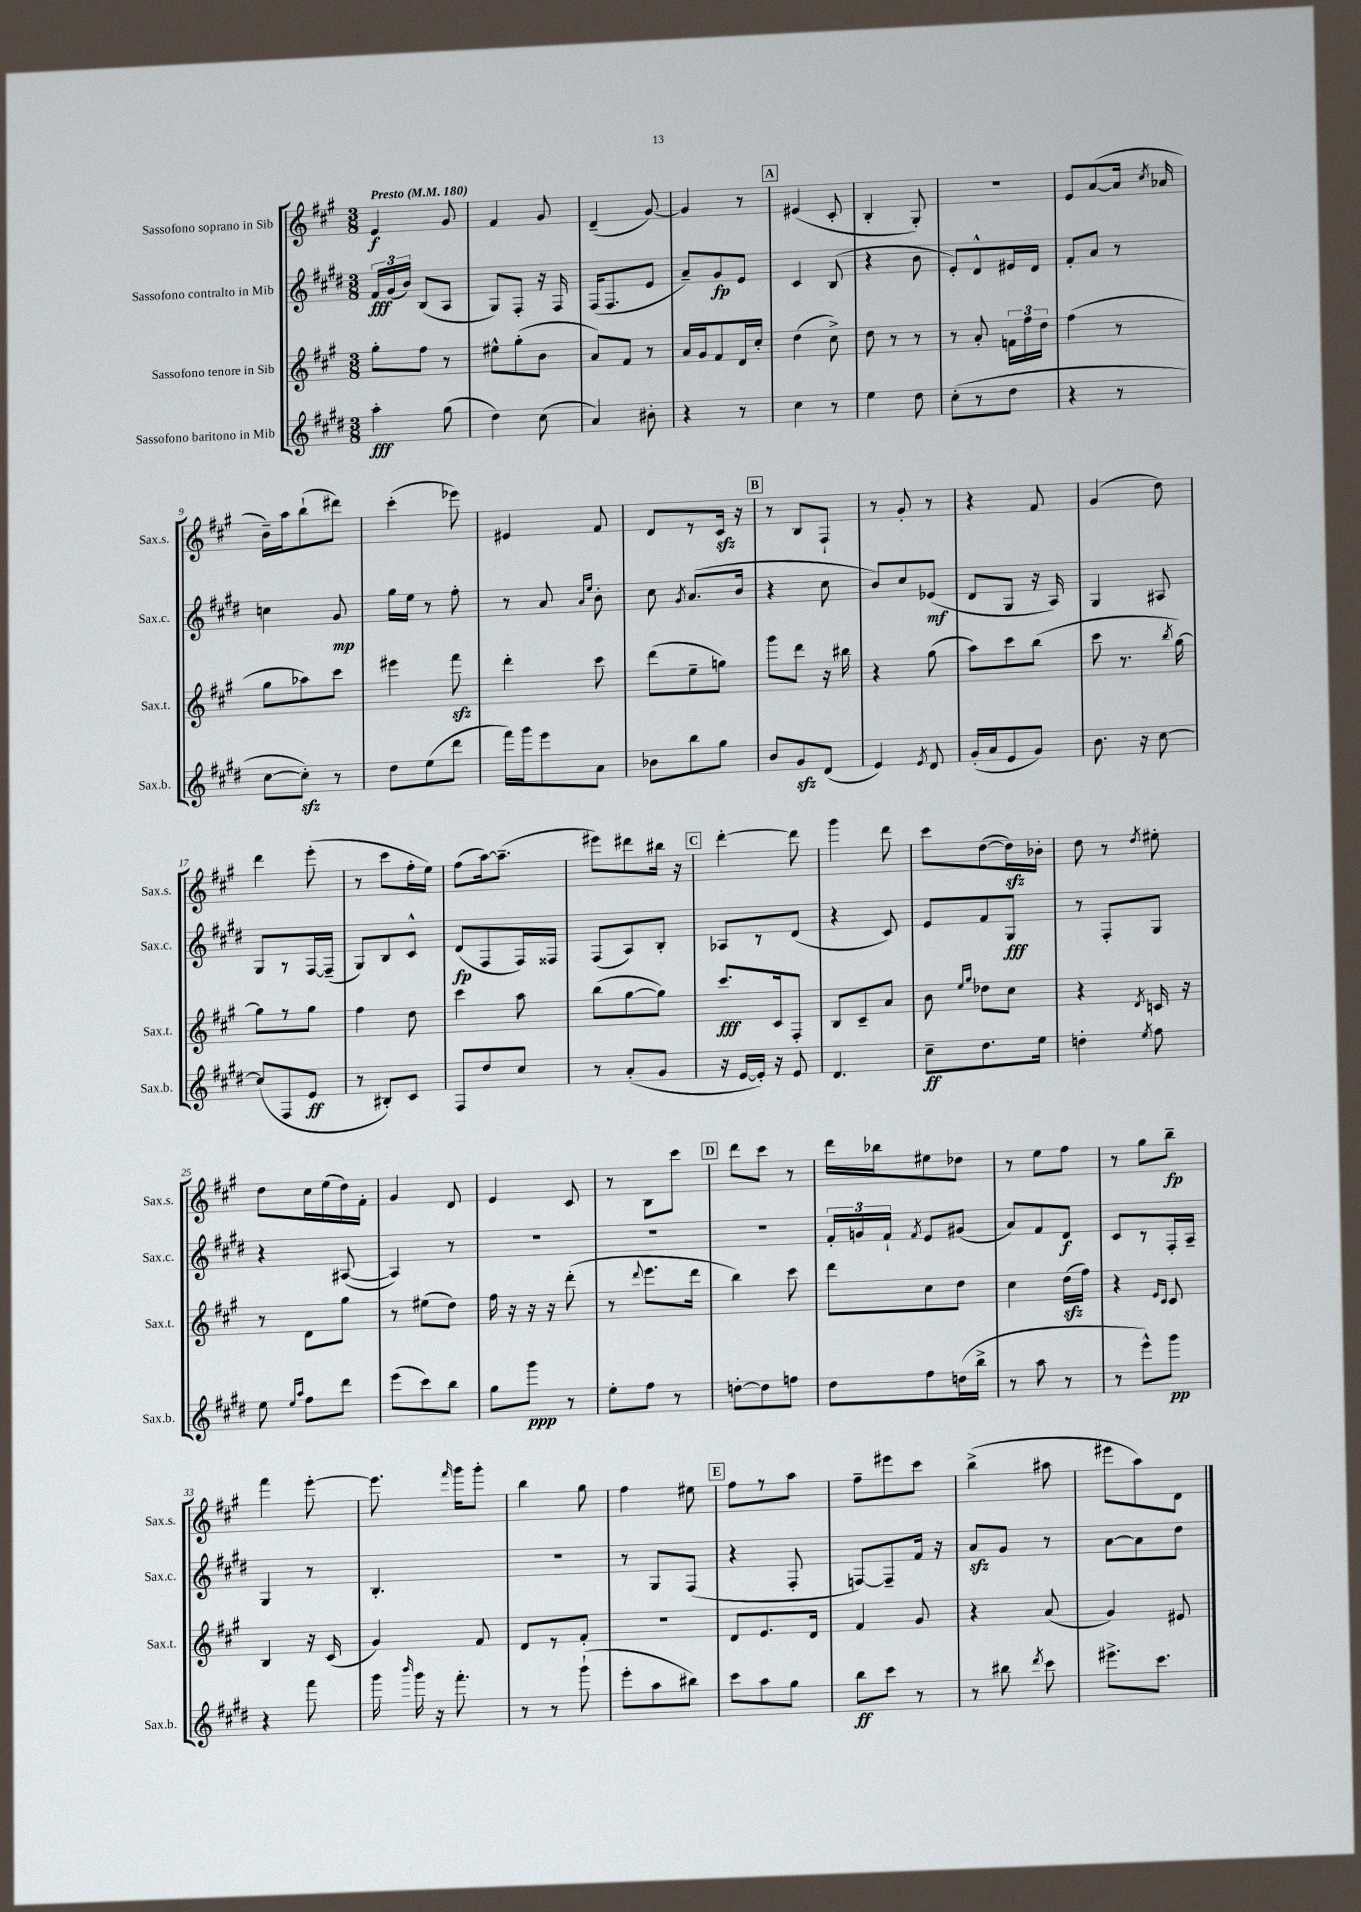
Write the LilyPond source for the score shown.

<<
\new StaffGroup <<
\new Staff = "s0" \with { instrumentName = "Sassofono soprano in Sib" shortInstrumentName = "Sax.s." } {
    \clef treble \key a \major \numericTimeSignature \time 3/8 \tempo "Presto" 4 = 180
    \autoBeamOff e'4\f gis'8 |
    fis'4 gis'8 |
    d'4--( gis'8~) |
    gis'4 r8 |
    \mark \markup { \box "A" } eis'4( cis'8-. |
    b4-. gis8-.) |
    R4. |
    e'8[ a'8~( a'16] \acciaccatura { cis''8 } aes'16 |
    b'16[--) a''16 b''8-!( dis'''8]) |
    cis'''4-.( ees'''8) |
    eis'4 fis'8 |
    d'8[ r8 cis'16]\sfz r16 |
    \mark \markup { \box "B" } r8 b8[ fis8]-! |
    r8 gis'8-. r8 |
    r4 fis'8 |
    gis'4( d''8) |
    d'''4 e'''8-.( |
    r8 cis'''8[ fis''16-. e''16]) |
    fis''8[( a''16~) a''8.]--( |
    eis'''8[) dis'''8 bis''16] r16 |
    \mark \markup { \box "C" } d'''4~-. d'''8 |
    gis'''4 d'''8 |
    cis'''8[ d''8~( d''16\sfz) bes'16]-. |
    d''8 r8 \acciaccatura { d''8 } eis''8-. |
    d''8[ cis''16 e''16( d''16) fis'16]-. |
    gis'4 d'8 |
    e'4 cis'8 |
    r8 b8[ cis'''8] |
    \mark \markup { \box "D" } d'''8[ cis'''8] r8 |
    d'''16[ bes''16 eis''8 des''8] |
    r8 e''8[ fis''8] |
    r8 gis''8[ b''8]--\fp |
    fis'''4 e'''8~-. |
    e'''8. \grace { fis'''16 } gis'''16[ gis'''8]-. |
    b''4 gis''8 |
    fis''4 eis''8 |
    \mark \markup { \box "E" } fis''8[ r8 a''8] |
    fis''8[-- eis'''8 cis'''8] |
    b''4->( ais''8 |
    eis'''8[ a''8) d'8] \bar "|." |
}
\new Staff = "s1" \with { instrumentName = "Sassofono contralto in Mib" shortInstrumentName = "Sax.c." } {
    \clef treble \key e \major \numericTimeSignature \time 3/8
    \autoBeamOff \tuplet 3/2 { fis'16[\fff gis'16( b'16]) } b8[( a8] |
    gis8[) fis8]-. r16 fis16 |
    fis16[( fis8. e'8] |
    a'8[--) gis'8\fp e'8] |
    \mark \markup { \box "A" } cis'4 b8( |
    r4 b'8 |
    e'8[-.) dis'8-^ eis'16 dis'16] |
    fis'8[-. a'8] r8 |
    c''4 gis'8\mp |
    gis''16[ e''16] r8 fis''8-. |
    r8 a'8 \grace { a'16[ e''16] } b'8-. |
    cis''8 \acciaccatura { gis'8 } a'8.[( b'16] |
    \mark \markup { \box "B" } r4 cis''8 |
    b'8[) cis''8 ees'8]\mf( |
    dis'8[ gis8] r16 a16) |
    gis4 ais8 |
    gis8[ r8 fis16~ fis16]--( |
    gis8[) b8 cis'8]-^ |
    dis'8[\fp( fis8 fis16) fisis16] |
    fis8[( a8) b8]-. |
    \mark \markup { \box "C" } aes8[ r8 dis'8]( |
    r4 cis'8) |
    e'8[ fis'8 gis8]\fff |
    r8 fis8[-. gis8] |
    r4 ais8~( |
    ais4) r8 |
    R4. |
    R4. |
    \mark \markup { \box "D" } R4. |
    \tuplet 3/2 { fis'16[-. g'16 fis'16]-! } \acciaccatura { fis'8 } e'8[ gis'8]( |
    a'8[) fis'8 dis'8]\f |
    cis'8[ r8 fis16-. a16]-- |
    gis4 r8 |
    b4.-. |
    R4. |
    r8 gis8[ fis8]( |
    \mark \markup { \box "E" } r4 fis8-. |
    f8[~) f8-- fis'16] r16 |
    a'8[\sfz gis'8] r8 |
    a'8[~ a'8 dis''8] \bar "|." |
}
\new Staff = "s2" \with { instrumentName = "Sassofono tenore in Sib" shortInstrumentName = "Sax.t." } {
    \clef treble \key a \major \numericTimeSignature \time 3/8
    \autoBeamOff gis''8[-. fis''8] r8 |
    eis''8[-^ gis''8-.( b'8] |
    a'8[) fis'8] r8 |
    a'16[ gis'16 fis'8 d'16 cis''16]-. |
    \mark \markup { \box "A" } d''4( cis''8->) |
    d''8 r8 r8 |
    r8 a'8-. \tuplet 3/2 { f'16[ fis''16 d''16] } |
    fis''4( r8 |
    gis''8[ aes''8) cis'''8] |
    eis'''4 fis'''8\sfz |
    d'''4-. cis'''8 |
    d'''8[( e''8-- g''8]) |
    \mark \markup { \box "B" } gis'''8[ d'''8] r16 bis''16 |
    r4 gis''8( |
    a''8[) cis'''8 b''8]( |
    cis'''8 r8. \acciaccatura { b''8 } gis''16~) |
    gis''8[ r8 gis''8] |
    fis''4 d''8 |
    cis'''4 a''8 |
    b''8[( gis''8~ gis''8]) |
    \mark \markup { \box "C" } cis'''8.[\fff cis'16 fis8]-. |
    b8[ cis'8-- a'8] |
    b'8 \grace { e''16[ gis''16] } des''8[ cis''8] |
    r4 \acciaccatura { d'8 } c'16 r16 |
    r8 d'8[ gis''8] |
    r8 eis''8[( d''8]) |
    fis''16 r16 r16 r16 d'''8-.( |
    r8 \appoggiatura { d'''8 } e'''8.[ d'''16] |
    \mark \markup { \box "D" } b''4) cis'''8 |
    d'''8[ cis''8 d''8] |
    cis''4 d''16[\sfz( fis''16]) |
    r4 \grace { e'16[ cis'16] } cis'8 |
    b4 r16 cis'16( |
    gis'4) fis'8 |
    d'8[ r8 fis'8]-. |
    R4. |
    \mark \markup { \box "E" } d'8[ e'8. d'16] |
    fis'4 gis'8 |
    r4 a'8( |
    gis'4) eis'8 \bar "|." |
}
\new Staff = "s3" \with { instrumentName = "Sassofono baritono in Mib" shortInstrumentName = "Sax.b." } {
    \clef treble \key e \major \numericTimeSignature \time 3/8
    \autoBeamOff a''4-.\fff gis''8( |
    dis''4) cis''8( |
    a'4) bis'8-. |
    r4 r8 |
    \mark \markup { \box "A" } cis''4 r8 |
    e''4 dis''8 |
    cis''8[-.( r8 dis''8] |
    r4 r8 |
    cis''8[~ cis''8]-.\sfz) r8 |
    dis''8[ e''8( dis'''8] |
    fis'''16[) gis'''16 e'''8 a'8] |
    bes'8[ b''8 gis''8] |
    \mark \markup { \box "B" } b'8[ gis'8\sfz dis'8]( |
    e'4) \acciaccatura { e'8 } dis'8 |
    gis'16[-.( a'16 e'8 gis'8]) |
    b'8. r16 cis''8~ |
    cis''8[( fis8 e'8]\ff |
    r8 bis8[-.) cis'8] |
    fis8[ dis''8 cis''8] |
    r8 a'8[-.( gis'8] |
    \mark \markup { \box "C" } r16 e'16[~ e'16]-.) r16 e'8 |
    dis'4. |
    cis''8[--\ff dis''8. e''16] |
    d''4-. \acciaccatura { e''8 } fis''8 |
    e''8 \grace { e''16[ a''16] } fis''8[ dis'''8] |
    e'''8[( cis'''8) b''8] |
    gis''8[ gis'''8]\ppp r8 |
    e''8[-. fis''8] r8 |
    \mark \markup { \box "D" } d''8[~-. d''8 f''8] |
    dis''8[ fis''8 d''16( b''16]-> |
    r8 a''8 r8 |
    r8 e'''8[-^) gis'''8]\pp |
    r4 fis'''8 |
    gis'''16 \grace { b'''16 } gis'''16 r16 fis'''8.-. |
    r8 r8 gis'''8-!( |
    e'''8[-. a''8 bis''8]) |
    \mark \markup { \box "E" } cis'''8[ a''8 gis''8] |
    b''8[\ff cis'''8] r8 |
    r8 bis''8 \acciaccatura { dis'''8 } cis'''8 |
    eis'''8.[-> cis'''8.] \bar "|." |
}
>>
>>
